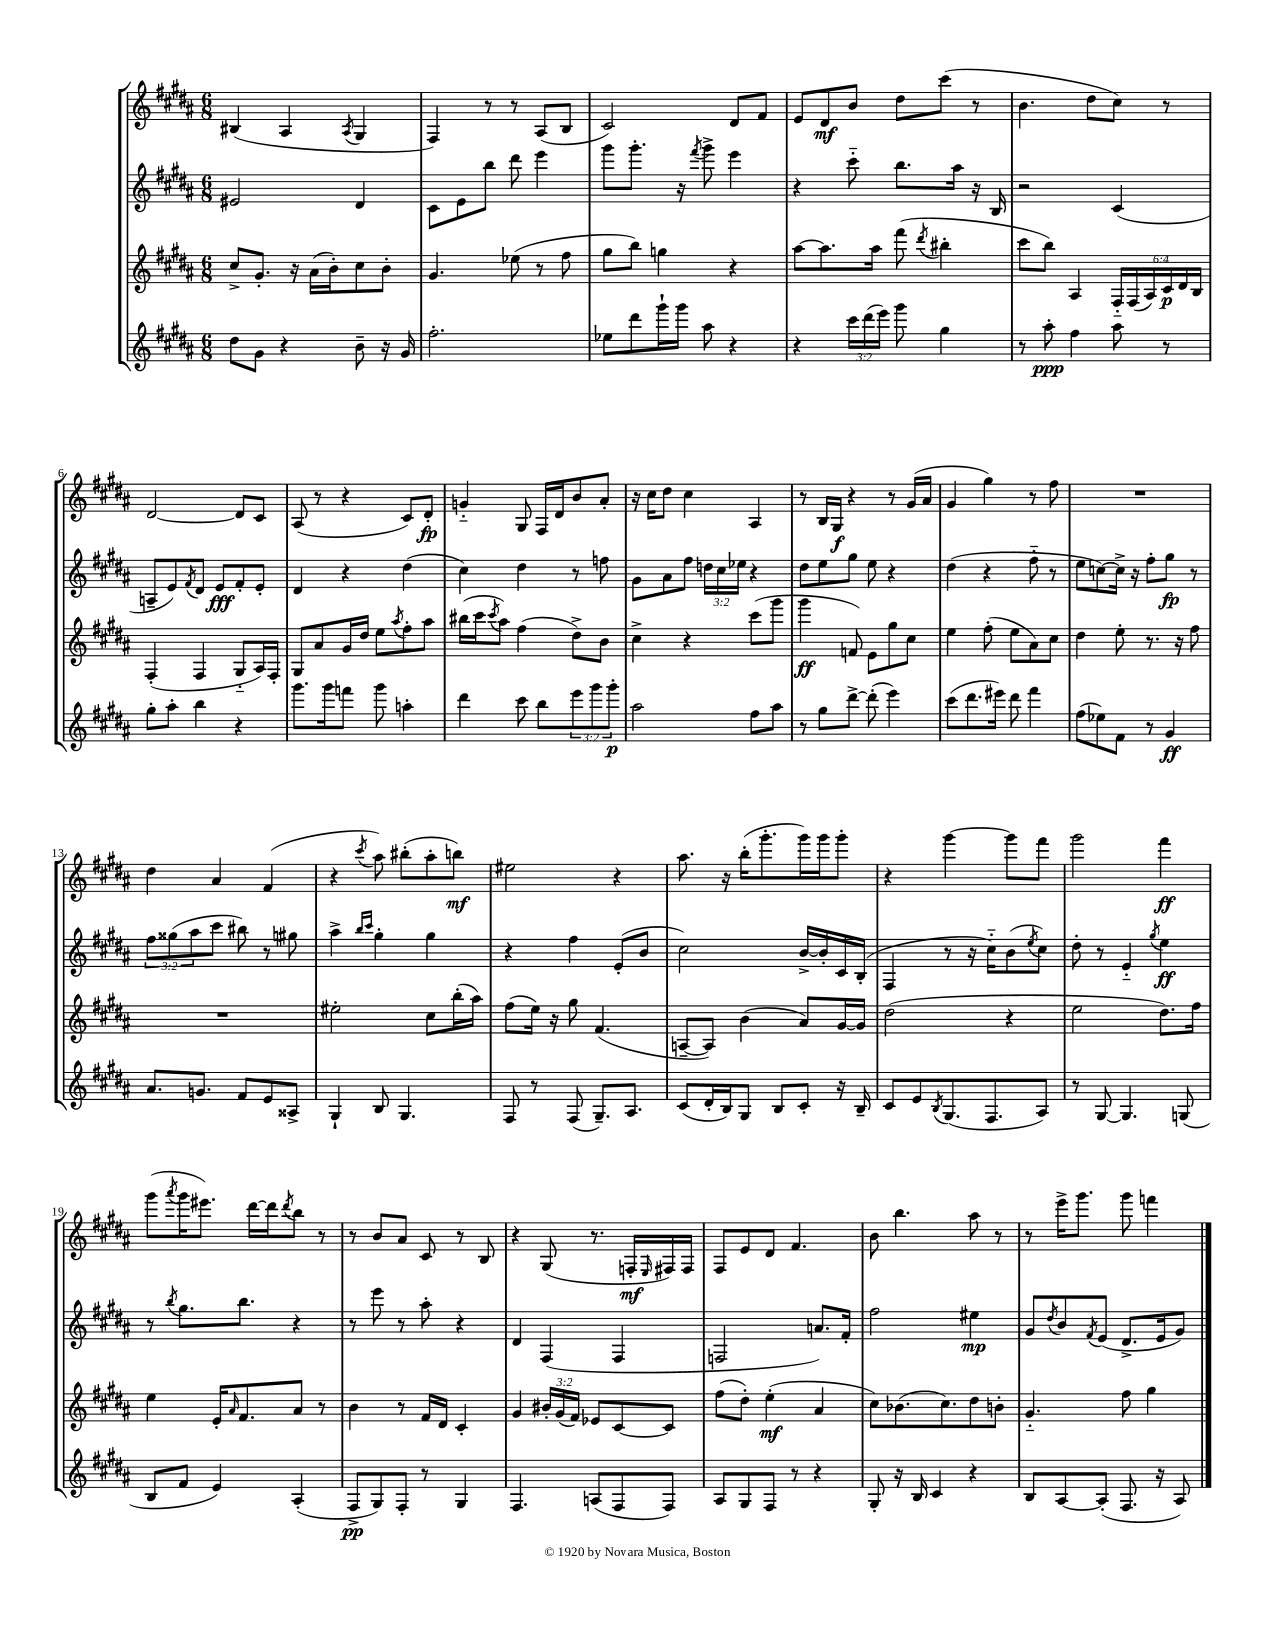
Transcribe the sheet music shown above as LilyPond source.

<<
\new StaffGroup <<
\new Staff = "s0" {
    \clef treble \key b \major \numericTimeSignature \time 6/8
    bis4( ais4 \acciaccatura { ais8 } gis4 |
    fis4) r8 r8 ais8( b8 |
    cis'2) dis'8 fis'8 |
    e'8 dis'8\mf b'8 dis''8 cis'''8( r8 |
    b'4. dis''8 cis''8) r8 |
    dis'2~ dis'8 cis'8 |
    ais8( r8 r4 cis'8) dis'8-.\fp |
    g'4-_ gis8 fis16 dis'16 b'8 ais'8-. |
    r16 cis''16 dis''8 cis''4 ais4 |
    r8 b16 gis16\f r4 r8 gis'16( ais'16 |
    gis'4 gis''4) r8 fis''8 |
    R2. |
    dis''4 ais'4 fis'4( |
    r4 \acciaccatura { cis'''8 } ais''8) bis''8-.( ais''8-. b''8\mf) |
    eis''2 r4 |
    ais''8. r16 b''16-.( gis'''8.-. gis'''16) gis'''16 gis'''8-. |
    r4 gis'''4~ gis'''8 fis'''8 |
    gis'''2 fis'''4\ff |
    gis'''8( \acciaccatura { ais'''8 } gis'''16 eis'''8.) dis'''16~ dis'''16 \acciaccatura { dis'''8 } b''8 r8 |
    r8 b'8 ais'8 cis'8 r8 b8 |
    r4 gis8( r8. f16-.\mf \grace { e16 } fis16) fis16 |
    fis8 e'8 dis'8 fis'4. |
    b'8 b''4. ais''8 r8 |
    r8 e'''16-> gis'''8. gis'''8 f'''4 \bar "|." |
}
\new Staff = "s1" {
    \clef treble \key b \major \numericTimeSignature \time 6/8 \override Staff.TupletNumber.text = #tuplet-number::calc-fraction-text
    eis'2 dis'4 |
    cis'8 e'8 b''8 dis'''8 e'''4 |
    gis'''8 gis'''8.-. r16 \acciaccatura { fis'''8 } gis'''8-> e'''4 |
    r4 cis'''8-_ b''8. ais''16 r16 b16 |
    r2 cis'4( |
    a8-- e'8) \acciaccatura { fis'8 } dis'8 e'8\fff fis'8-. e'8-. |
    dis'4 r4 dis''4( |
    cis''4) dis''4 r8 f''8 |
    gis'8 ais'8 fis''8 \tuplet 3/2 { d''16 cis''16 ees''16 } r4 |
    dis''8 e''8 gis''8 e''8 r4 |
    dis''4( r4 fis''8-_ r8 |
    e''8 c''8~) c''16-> r16 fis''8-. gis''8\fp r8 |
    \tuplet 3/2 { fis''8 gisis''8( ais''8 } cis'''8 bis''8) r8 gis''8 |
    ais''4-> \grace { b''16 cis'''16 } gis''4-. gis''4 |
    r4 fis''4 e'8-.( b'8 |
    cis''2) b'16~-> b'16-. cis'16 b16-.( |
    fis4 r8 r16 cis''16-_) b'8( \acciaccatura { e''8 } cis''8) |
    dis''8-. r8 e'4-_ \acciaccatura { gis''8 } e''4\ff |
    r8 \acciaccatura { b''8 } gis''8. b''8. r4 |
    r8 e'''8 r8 ais''8-. r4 |
    dis'4 fis4( fis4 |
    f2 a'8.) fis'16-. |
    fis''2 eis''4\mp |
    gis'8 \acciaccatura { dis''8 } b'8 \acciaccatura { fis'8 } e'8( dis'8.-> e'16 gis'8) \bar "|." |
}
\new Staff = "s2" {
    \clef treble \key b \major \numericTimeSignature \time 6/8 \override Staff.TupletNumber.text = #tuplet-number::calc-fraction-text
    cis''8-> gis'8.-. r16 ais'16( b'16-.) cis''8 b'8-. |
    gis'4. ees''8( r8 fis''8 |
    gis''8 b''8) g''4 r4 |
    ais''8~ ais''8. ais''16 fis'''8( \acciaccatura { dis'''8 } bis''4-. |
    cis'''8 b''8) ais4 \tuplet 6/4 { fis16-_ fis16( ais16) cis'16\p dis'16 b16 } |
    fis4-.( fis4 gis8-_ ais16) fis16-. |
    gis8 ais'8 gis'16 dis''16 e''8 \acciaccatura { ais''8 } fis''8-. ais''8 |
    bis''16( cis'''16 \acciaccatura { cis'''8 } ais''8) fis''4( dis''8->) b'8 |
    cis''4-> r4 cis'''8( gis'''8 |
    gis'''4\ff f'8) e'8 gis''8 cis''8 |
    e''4 fis''8-.( e''8 ais'8) cis''8 |
    dis''4 e''8-. r8. r16 fis''8 |
    R2. |
    eis''2-. cis''8 b''16-.( ais''16) |
    fis''8( e''16) r16 gis''8 fis'4.( |
    a8~-- a8) b'4( ais'8) gis'16~ gis'16 |
    dis''2( r4 |
    e''2 dis''8.) fis''16 |
    e''4 e'16-. \grace { ais'16 } fis'8. ais'8 r8 |
    b'4 r8 fis'16 dis'16 cis'4-. |
    gis'4 \tuplet 3/2 { bis'16-. gis'16( fis'16) } ees'8 cis'8~ cis'8 |
    fis''8( dis''8-.) e''4-.\mf( ais'4 |
    cis''8) bes'8.( cis''8.) dis''8 b'8-. |
    gis'4.-_ fis''8 gis''4 \bar "|." |
}
\new Staff = "s3" {
    \clef treble \key b \major \numericTimeSignature \time 6/8 \override Staff.TupletNumber.text = #tuplet-number::calc-fraction-text
    dis''8 gis'8 r4 b'8-- r16 gis'16 |
    fis''2.-. |
    ees''8 dis'''8 gis'''16-! gis'''16 ais''8 r4 |
    r4 \tuplet 3/2 { cis'''16 dis'''16( e'''16) } gis'''8 gis''4 |
    r8 ais''8-.\ppp fis''4 ais''8 r8 |
    gis''8-. ais''8-. b''4 r4 |
    gis'''8. gis'''16 f'''8 gis'''8 a''4-. |
    dis'''4 cis'''8 b''8 \tuplet 3/2 { e'''8 gis'''8 gis'''8-.\p } |
    ais''2 fis''8 ais''8 |
    r8 gis''8 dis'''8~-> dis'''8-.( e'''4) |
    cis'''8( dis'''8. eis'''16) dis'''8 fis'''4 |
    fis''8( ees''8) fis'8 r8 gis'4\ff |
    ais'8. g'8. fis'8 e'8 aisis8-> |
    gis4-! b8 gis4. |
    fis8 r8 fis8( gis8.--) ais8. |
    cis'8( dis'16-. b16) gis8 b8 cis'8-. r16 b16-- |
    cis'8 e'8 \acciaccatura { b8 } gis8.( fis8. ais8) |
    r8 gis8~ gis4. g8( |
    b8 fis'8 e'4) ais4-.( |
    fis8->\pp gis8) fis8-. r8 gis4 |
    fis4. a8( fis8 fis8) |
    ais8 gis8 fis8 r8 r4 |
    gis8-. r16 b16 cis'4 r4 |
    b8 ais8~ ais8-.( fis8. r16 ais8) \bar "|." |
}
>>
>>
